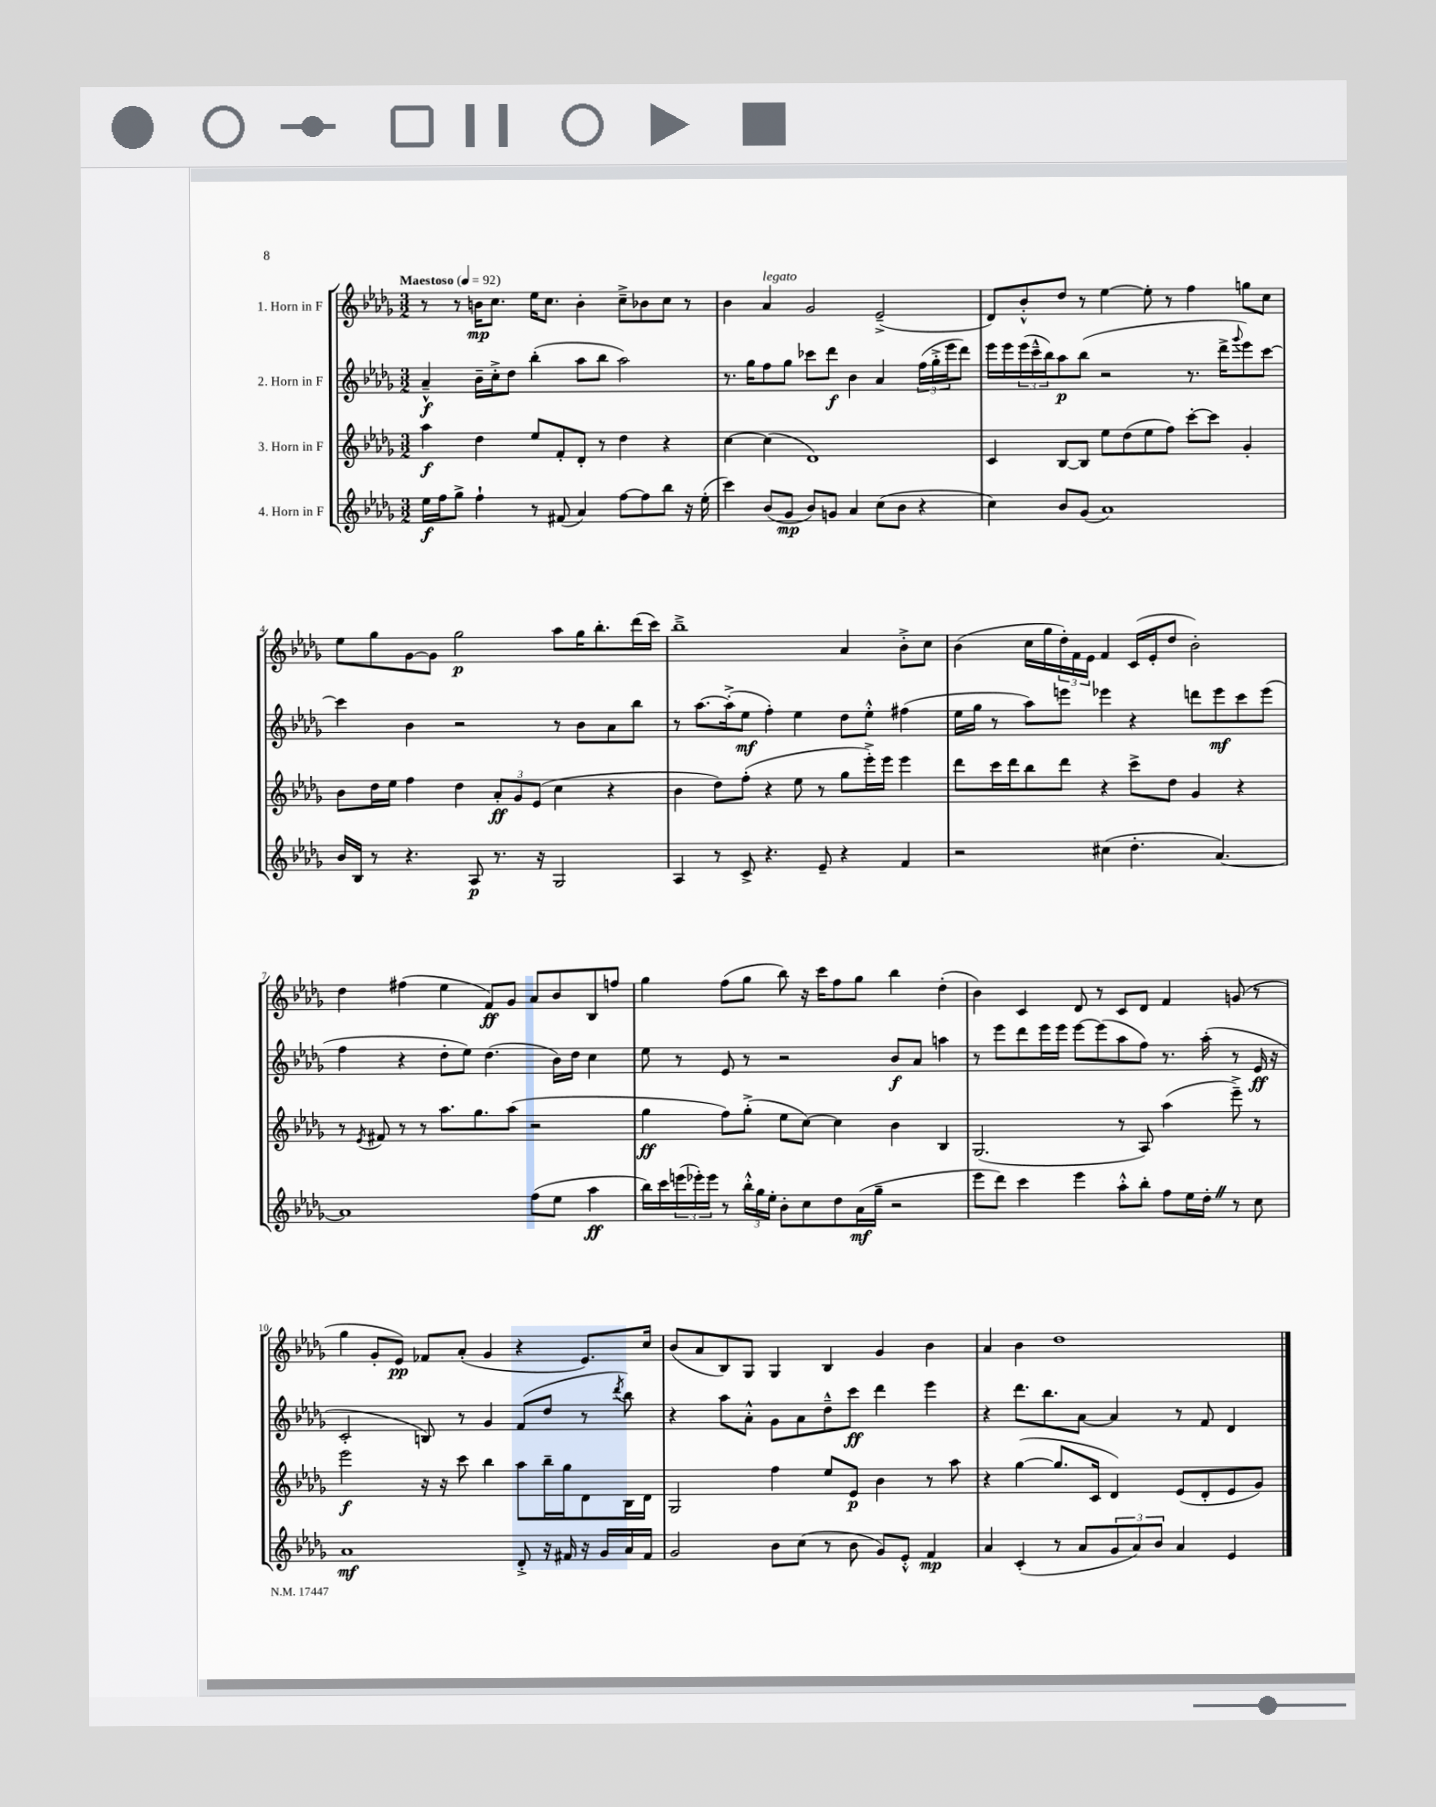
<<
\new StaffGroup <<
\new Staff = "s0" \with { instrumentName = "1. Horn in F" } {
    \clef treble \key des \major \numericTimeSignature \time 3/2 \tempo "Maestoso" 4 = 92
    r8 r8 b'16\mp c''8. ees''16 c''8. b'4-. c''8---> bes'8 c''8 r8 |
    bes'4 aes'4^\markup { \italic "legato" } ges'2 ees'2--->( |
    des'8) bes'8-.-^ des''8 r8 ees''4~ ees''8-. r8 f''4 g''8 c''8 |
    ees''8 ges''8 ges'8~ ges'8 ges''2\p aes''8 ges''16 bes''8.-. des'''16( c'''16) |
    bes''1---> aes'4 bes'8-.-> c''8 |
    bes'4( c''16 ges''16 \tuplet 3/2 { des''16-.) f'16 ees'16 } f'4 c'16( ees'16-. des''8 bes'2-.) |
    des''4 fis''4( ees''4 f'8\ff) ges'8 aes'8 bes'8 bes8 f''8 |
    ges''4 f''8( ges''8 bes''8) r16 c'''16 f''8 ges''8 bes''4 des''4-.( |
    bes'4) c'4 des'8 r8 c'8 des'8 f'4 g'8( r8 |
    ges''4 ges'8-. ees'8\pp) fes'8 aes'8-.( ges'4 r4 ees'8.) c''16 |
    bes'8( aes'8 bes8) ges8 ges4 bes4 ges'4 bes'4 |
    aes'4 bes'4 des''1 \bar "|." |
}
\new Staff = "s1" \with { instrumentName = "2. Horn in F" } {
    \clef treble \key des \major \numericTimeSignature \time 3/2
    aes'4---^\f bes'16-- c''16-.-> des''8 bes''4-.( aes''8 bes''8 aes''2) |
    r8. ges''16 f''8 ges''8 ces'''8 des'''8\f bes'4 aes'4 \tuplet 3/2 { f''16( ges''16-.-> ees'''16 } des'''8) |
    ees'''16 ees'''16 \tuplet 3/2 { ees'''16( c'''16---^ bes''16) } aes''8\p bes''8( r2 r8. des'''16-> \appoggiatura { ges'''8 } ees'''8) c'''8~ |
    c'''4 bes'4 r2 r8 bes'8 aes'8 bes''8 |
    r8 aes''8.~ aes''16-.->( ees''8\mf f''4-.) ees''4 des''8 ees''8-.-^ fis''4( |
    ees''16 ges''16 r8 aes''8) e'''8 ees'''4 r4 d'''8 ees'''8\mf c'''8 ees'''8( |
    f''4 r4 des''8-. ees''8) des''4.( bes'16) des''16 c''4 |
    ees''8 r8 ees'8 r8 r2 bes'8\f aes'8 a''4 |
    r8 ees'''8 des'''8 ees'''16 ees'''16 ees'''8~ ees'''8( aes''8 f''8) r8. aes''16-.( r8 ees'16\ff r16 |
    c'2-. b8) r8 ges'4 f'8( des''8 r8 \acciaccatura { des'''8 } bes''8) |
    r4 aes''8 aes'8-.-^ ges'8 aes'8 des''8---^ c'''8\ff des'''4 ees'''4 |
    r4 des'''8. bes''8. aes'8~ aes'4 r8 f'8 des'4 \bar "|." |
}
\new Staff = "s2" \with { instrumentName = "3. Horn in F" } {
    \clef treble \key des \major \numericTimeSignature \time 3/2
    aes''4\f des''4 ees''8 f'8-. des'8-. r8 des''4 r4 |
    c''4~ c''4( des'1) |
    c'4 bes8~ bes8 ees''8 des''8( ees''8 f''8) c'''8~-. c'''8 ges'4-. |
    bes'8 des''16 ees''16 f''4 des''4 \tuplet 3/2 { aes'8-.\ff ges'8 ees'8( } c''4 r4 |
    bes'4 des''8) f''8-.( r4 ees''8 r8 ges''8 ees'''16-.->) ees'''16 ees'''4 |
    des'''8 c'''16 des'''16 bes''8 des'''8 r4 c'''8-> des''8 ges'4 r4 |
    r8 \acciaccatura { ees'8 } fis'8 r8 r8 aes''8. ges''8. aes''8( r2 |
    ges''4\ff f''8) ges''8-.->( ees''8 c''8~) c''4 bes'4 bes4 |
    ges2.( r8 aes8) aes''4( ees'''8--->) r8 |
    ees'''2\f r16 r16 c'''8 bes''4 aes''8 bes''16-- ges''16 des'8 bes16 des'16 |
    ges2 f''4 ees''8 ees'8\p bes'4 r8 aes''8 |
    r4 ges''4~( ges''8. c'16 des'4) ees'8( des'8-. ees'8 ges'8) \bar "|." |
}
\new Staff = "s3" \with { instrumentName = "4. Horn in F" } {
    \clef treble \key des \major \numericTimeSignature \time 3/2
    ees''16\f f''16 ges''8-> f''4-! r8 fis'8( aes'4) f''8~ f''8 bes''8 r16 ees''16-.( |
    c'''4) bes'8( ges'8\mp bes'8) g'8 aes'4 c''8( bes'8 r4 |
    c''4) bes'8 ges'8( aes'1) |
    bes'16 bes16 r8 r4. aes8\p r8. r16 ges2 |
    aes4 r8 c'8-> r4. ees'8-- r4 f'4 |
    r2 cis''4( des''4.-. aes'4.~) |
    aes'1 f''8( ees''8 aes''4\ff |
    bes''16) c'''16 \tuplet 3/2 { e'''16( ees'''16-.) ees'''16 } r8 \tuplet 3/2 { bes''16-.-^ ges''16 ees''16-. } bes'8-. c''8 des''8 aes'16\mf( ges''16-- r2 |
    ees'''8 des'''8) c'''4 ees'''4 aes''8-.-^ bes''8-. f''8 ees''16 des''16-. \once \override BreathingSign.text = \markup { \musicglyph "scripts.caesura.straight" } \breathe r8 c''8 |
    aes'1\mf des'8-.-> r16 fis'16 r16 ges'16 aes'16 fis'16 |
    ges'2 bes'8 c''8( r8 bes'8 ges'8) ees'8-.-^ f'4\mp |
    aes'4 c'4-.( r8 aes'8 \tuplet 3/2 { ges'8 aes'8) bes'8 } aes'4 ees'4 \bar "|." |
}
>>
>>
